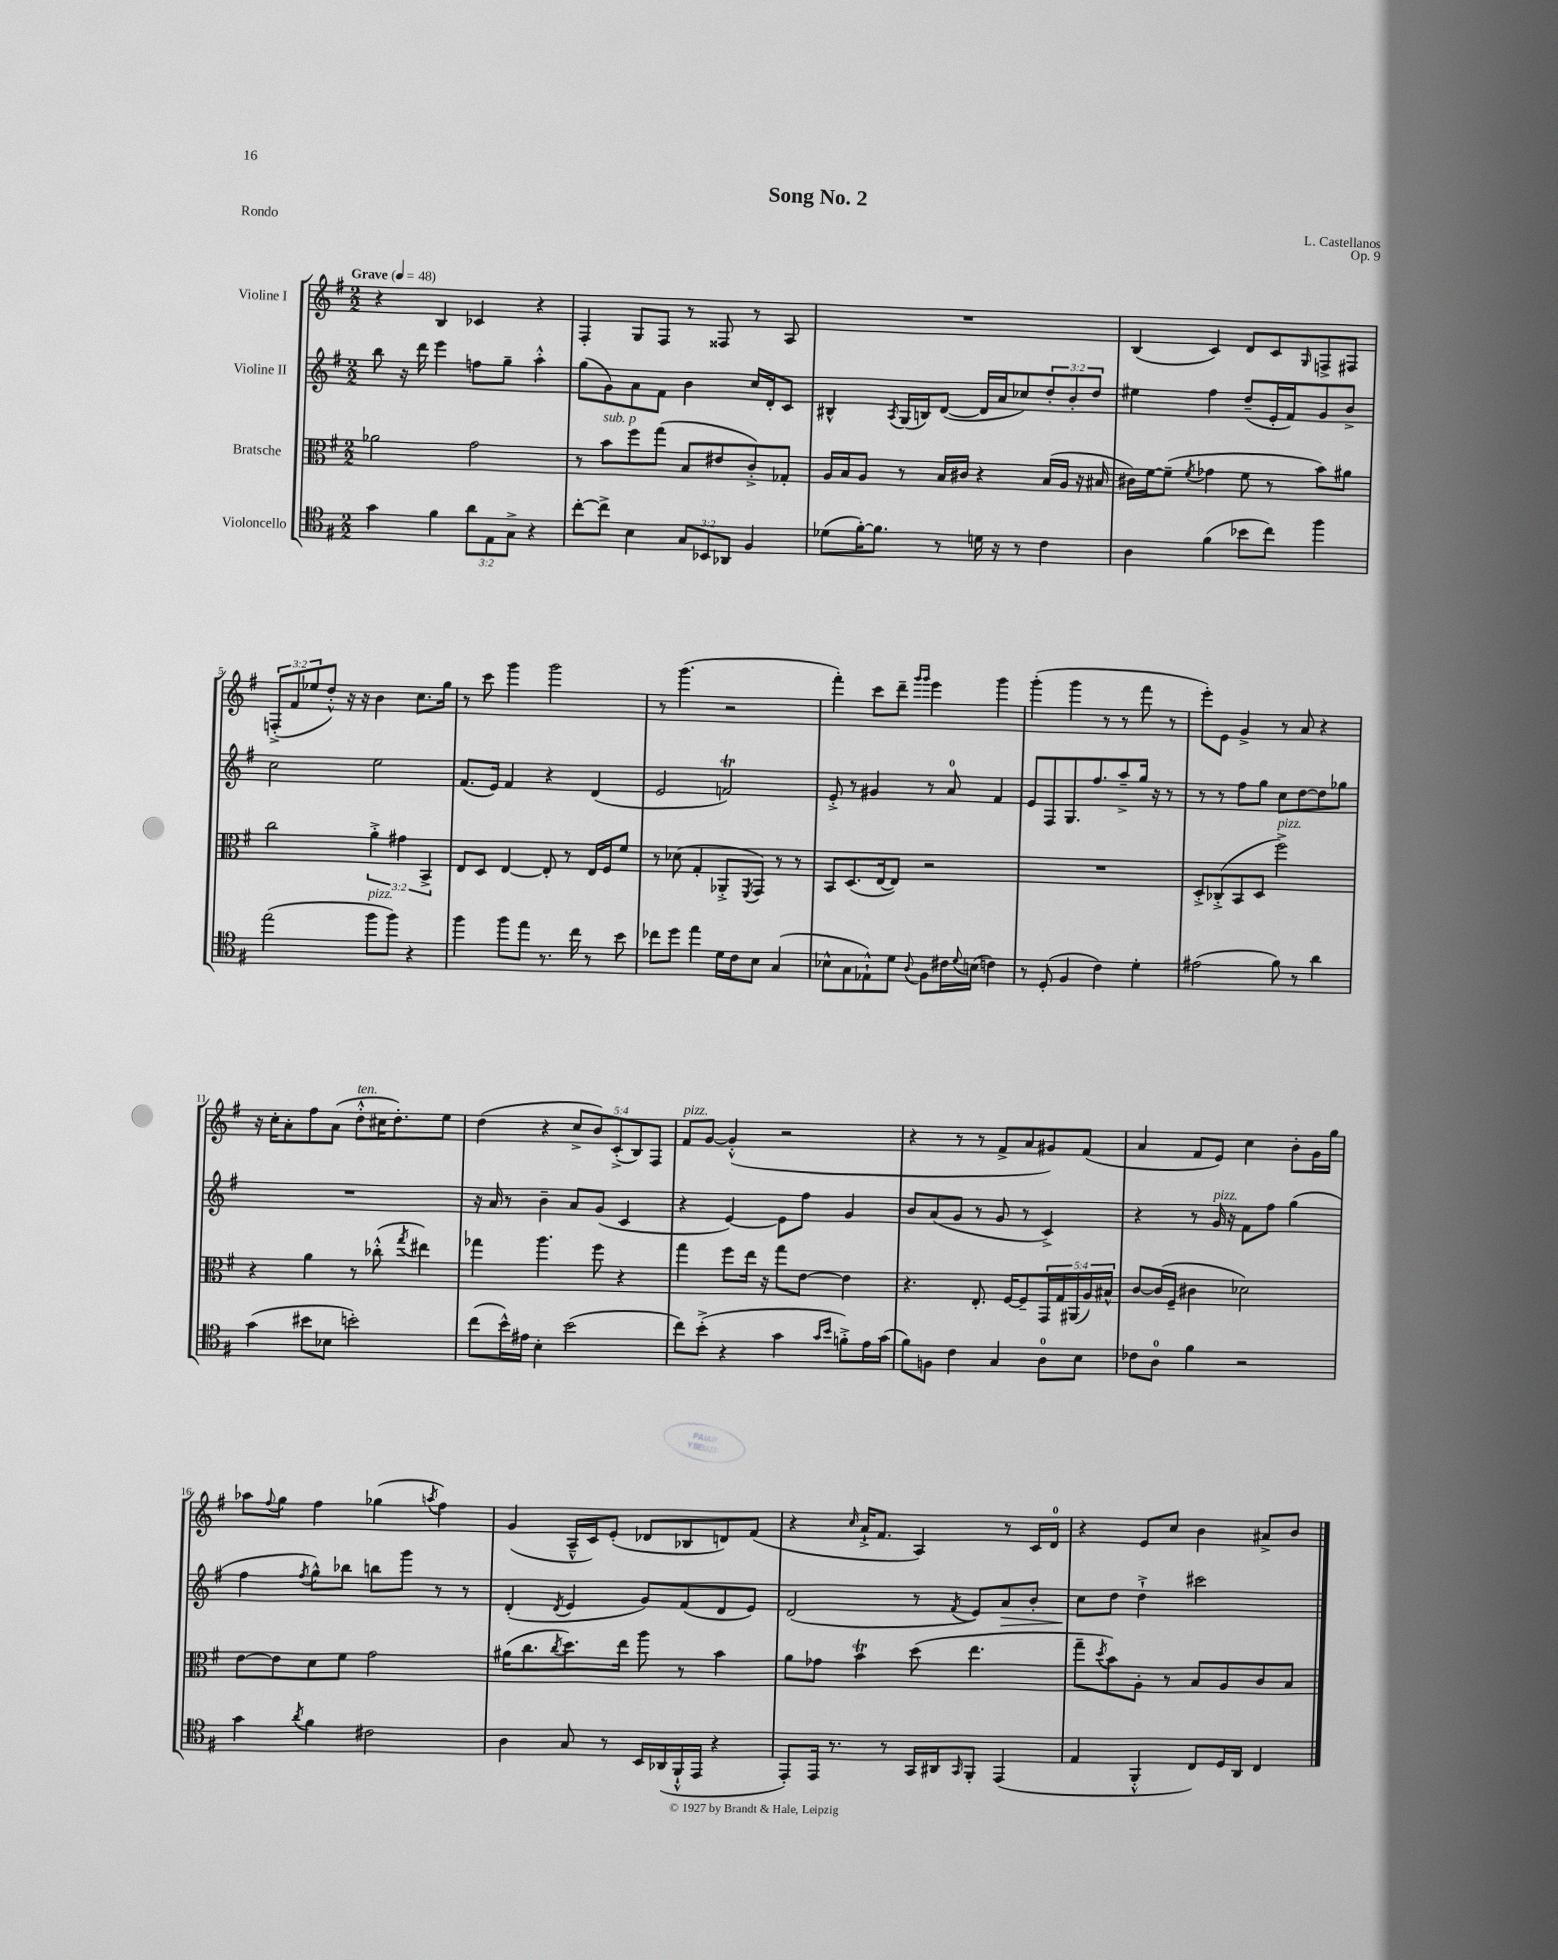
\header { title = "Song No. 2" composer = "L. Castellanos" opus = "Op. 9" piece = "Rondo" }
<<
\new StaffGroup <<
\new Staff = "s0" \with { instrumentName = "Violine I" } {
    \clef treble \key g \major \numericTimeSignature \time 2/2 \override Staff.TupletNumber.text = #tuplet-number::calc-fraction-text \tempo "Grave" 4 = 48
    r4 b4 ces'4 r4 |
    fis4-. g8 fis8 r8 fisis8 r8 a8 |
    R1 |
    b4( c'4) d'8 c'8 \grace { g16 } f8-> fis8 |
    \tuplet 3/2 { f8-.->( fis'8 ees''8 } d''8-.-^) r16 r16 b'4 c''8. g''16 |
    r8 c'''8 g'''4 g'''2 |
    r8 g'''4.( r2 |
    fis'''4-.) c'''8 d'''8-- \grace { g'''16 g'''16 } e'''4 g'''4 |
    g'''4-.( g'''4 r8 r8 fis'''8 r8 |
    e'''8-.) e'8 g'4-> r8 a'8 r4 |
    r16 c''16-. a'8-. fis''8 a'8( d''8-.-^^\markup { \italic "ten." } cis''16 d''8.-.) e''8 |
    d''4( r4 \tuplet 5/4 { c''8-> b'8) c'8-.->( b8) fis8 } |
    fis'8^\markup { \italic "pizz." } g'8~ g'4-.-^( r2 |
    r4 r8 r8 fis'8-> a'8 gis'8) fis'8( |
    a'4 fis'8 e'8) c''4 b'8-. g'16 g''16 |
    aes''8 \appoggiatura { fis''8 } g''8 fis''4 ges''4( \acciaccatura { a''8 } fis''4) |
    g'4( a16---^ c'16) e'8-.( des'8 bes8 d'8) fis'8( |
    r4 \grace { c''16 } a'16-!-> fis'8. a4) r8 c'16 d'16-0 |
    r4 e'8 c''8 b'4 ais'8-> b'8 \bar "|." |
}
\new Staff = "s1" \with { instrumentName = "Violine II" } {
    \clef treble \key g \major \numericTimeSignature \time 2/2 \override Staff.TupletNumber.text = #tuplet-number::calc-fraction-text
    b''8 r16 d'''16 e'''4 f''8 g''8-- a''4-.-^ |
    g''8( g'8) a'8 fis'8 b'4 c''16 d'16-. c'8 |
    bis4-^ \acciaccatura { a8 } g16( b16) d'8~( d'16 a'16 ces''8) \tuplet 3/2 { d''8-. b'8-. d''8 } |
    eis''4 fis''4 d''8--( e'16-. fis'16) g'8 b'8-> |
    c''2 e''2 |
    fis'8.( e'16) fis'4 r4 d'4( |
    e'2 f'2\trill) |
    e'8-.-> r8 gis'4 r8 a'8-0 fis'4 |
    e'8 fis8 g8. fis''8. a''8---> g''16 r16 r8 |
    r8 r8 fis''8 g''8 c''8 d''8~ d''8 ges''8 |
    R1 |
    r16 a'16 r8 b'4-- a'8 g'8( c'4 |
    r4 e'4~) e'8 fis''8 g'4 |
    b'8 a'8( g'8 r8 g'8 r8 c'4->) |
    r4 r8 g'16^\markup { \italic "pizz." } r16 fis'8 fis''8 g''4( |
    fis''4 \acciaccatura { fis''8 } g''8-^) bes''8 b''8 g'''8 r8 r8 |
    d'4-.( \acciaccatura { d'8 } e'4 g'8) fis'8( d'8 e'8) |
    d'2( r8 \acciaccatura { fis'8 } e'8) a'8\> b'8-. |
    c''8\! d''8 d''4-!-> cis'''2 \bar "|." |
}
\new Staff = "s2" \with { instrumentName = "Bratsche" } {
    \clef alto \key g \major \numericTimeSignature \time 2/2 \override Staff.TupletNumber.text = #tuplet-number::calc-fraction-text
    aes'2 g'2 |
    r8 b'8^\markup { \italic "sub. p" } fis''8 g''8( b8 eis'8 c'8-.->) ges8-. |
    a16 b16 a8 r8 b16 cis'16 r4 b16( a16 r16 bis16 |
    cis'16) fis'16~ fis'8--( \acciaccatura { fis'8 } ges'4 fis'8 r8 b'8) ais'8 |
    c''2 \tuplet 3/2 { a'4-.-> gis'4 b,4-> } |
    e8 d8 e4~ e8-. r8 e16 fis16 fis'8 |
    r8 des'8( g4-. aes,8-.-> \acciaccatura { fis,8 } g,8) r8 r8 |
    b,8 d8.( e16~ e8) r2 |
    R1 |
    d8-.-> ces8-.->( b,8 d8 fis''2->^\markup { \italic "pizz." }) |
    r4 a'4 r8 ces''8-.-^( \acciaccatura { g''8 } eis''4) |
    ges''4 a''4. fis''8 r4 |
    g''4 fis''8 e''16 r16 g''8 e'8~ e'4 |
    r4. e8.-. fis16~ fis8-- \tuplet 5/4 { g,16 g16 ais,16( a16) bis16-^ } |
    c'8~ c'16( fis16-- cis'4 des'2) |
    e'8~ e'8 d'8 fis'8 g'2 |
    ais'16( c''8. \acciaccatura { c''8 } d''8.) e''16 a''8 r8 b'4 |
    a'8 ges'8 b'4\trill d''8( e''4. |
    g''8-- \acciaccatura { d''8 } b'8) a8-. r8 b8 a8 c'8 b8 \bar "|." |
}
\new Staff = "s3" \with { instrumentName = "Violoncello" } {
    \clef tenor \key g \major \numericTimeSignature \time 2/2 \override Staff.TupletNumber.text = #tuplet-number::calc-fraction-text
    g'4 fis'4 \tuplet 3/2 { a'8 e8 g8-> } r4 |
    c''8~-. c''8-> b4 \tuplet 3/2 { g8 bes,8 aes,8 } fis4 |
    des'8( fis'16~-.) fis'8. r8 d'16 r16 r8 c'4 |
    a4 fis'4( bes'8 c''8) fis''4 |
    e''2( fis''8^\markup { \italic "pizz." } fis''8) r4 |
    fis''4 fis''8 e''8 r8. c''16 r8 b'8 |
    ces''8 d''8 e''4 d'16 c'16 b8 g4( |
    bes8-^ g8 ees8-!-^) d'8 \appoggiatura { a8 } fis8 cis'16 \appoggiatura { d'8 } b16( c'4) |
    r8 d8-.( fis4 c'4) d'4-. |
    eis'2( fis'8) r8 a'4 |
    g'4( bis'8 bes8 b'2-.) |
    c''8( b'16-^) eis'16 b4-. b'2( |
    c''8) b'8-.->( r4 g'4 \grace { g'16 b'16 } f'8-.->) e'16 g'16( |
    fis'8) f8 c'4 g4 a8-0 b8 |
    ces'8 a8-0 fis'4 r2 |
    g'4 \acciaccatura { a'8 } fis'4 cis'2 |
    a4 g8 r8 b,16 aes,16( fis,16-!-^ e,16 r4 |
    e,8-.) e,16 r8. r8 g,16 ais,16 \grace { g,16 } fis,8-. e,4( |
    e4 fis,4-.-^ c8) d16 a,16 c4 \bar "|." |
}
>>
>>
